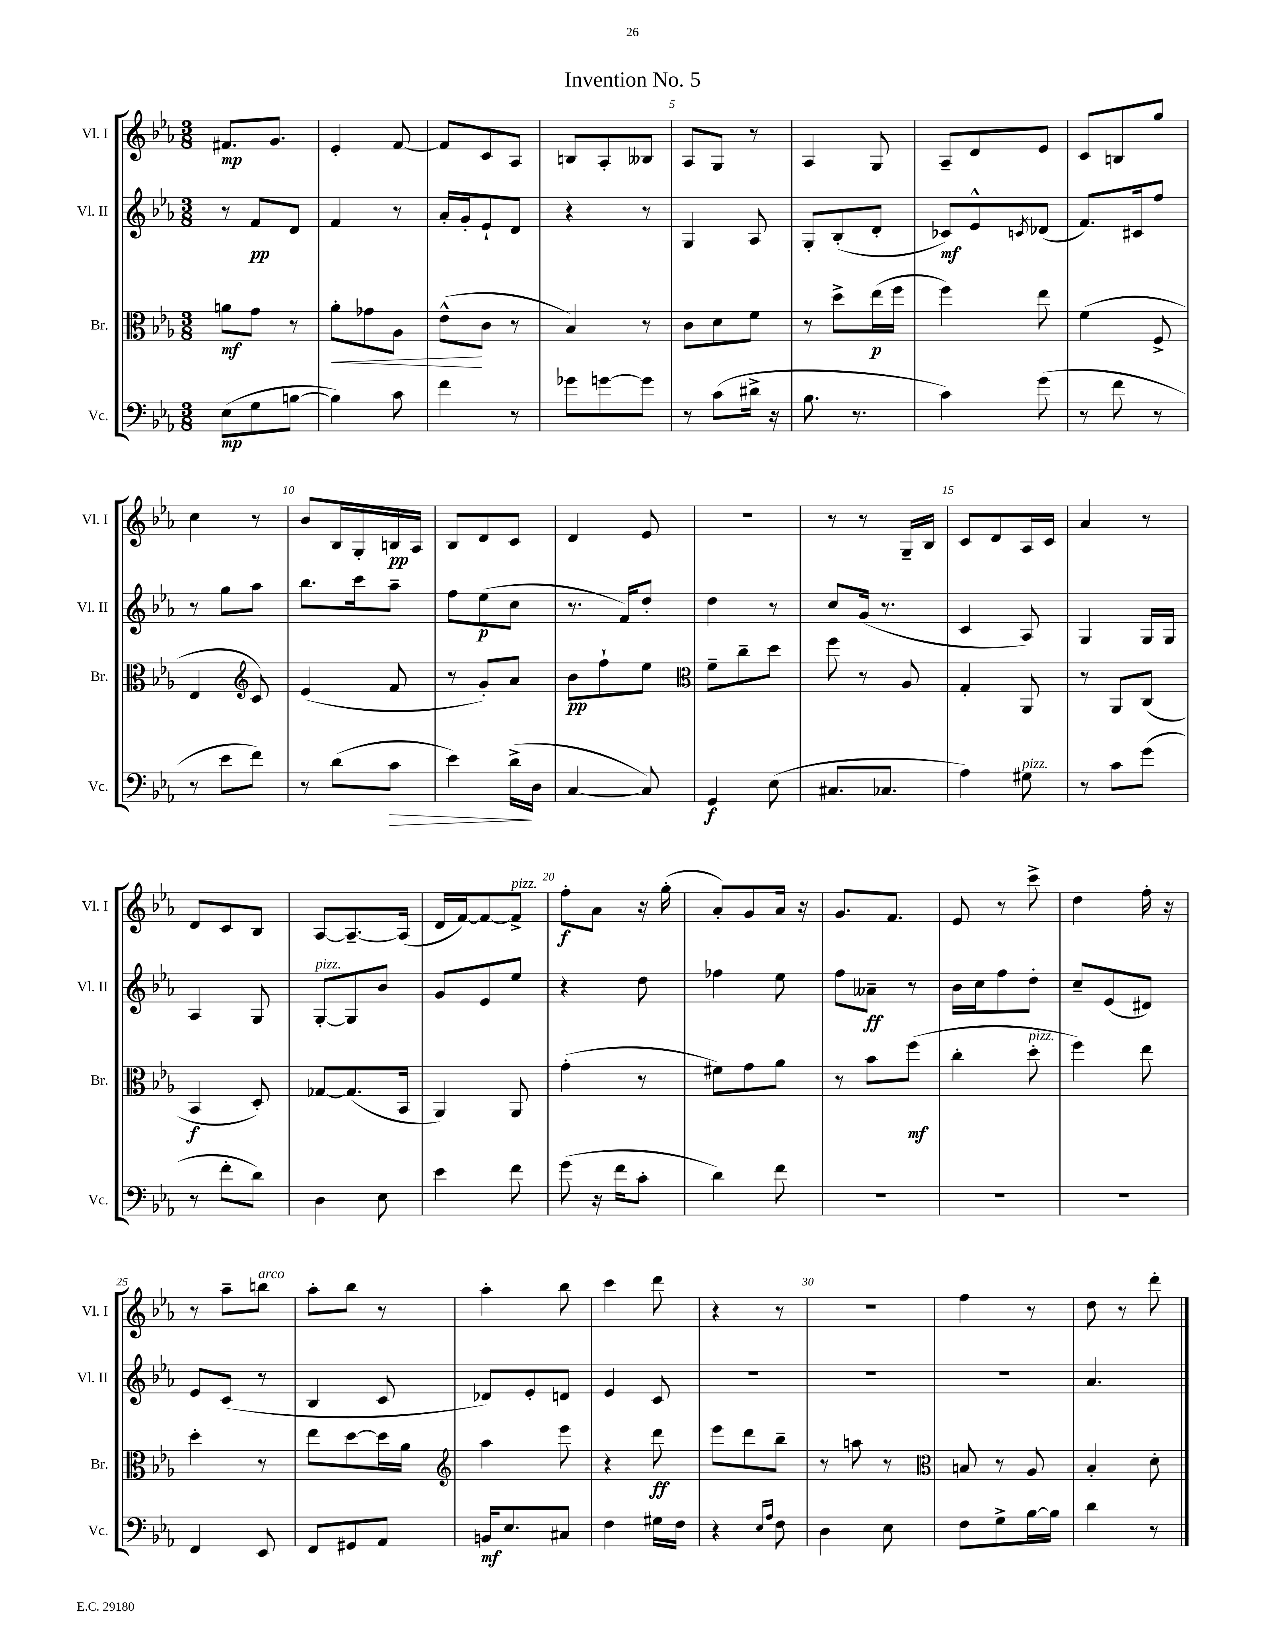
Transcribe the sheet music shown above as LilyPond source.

\header { title = "Invention No. 5" }
<<
\new StaffGroup <<
\new Staff = "s0" \with { instrumentName = "Vl. I" shortInstrumentName = "Vl. I" } {
    \clef treble \key ees \major \numericTimeSignature \time 3/8
    fis'8.\mp g'8. |
    ees'4-. f'8~ |
    f'8 c'8 aes8 |
    b8 aes8-. beses8 |
    aes8 g8 r8 |
    aes4 g8 |
    aes8-- d'8 ees'8 |
    c'8 b8 g''8 |
    c''4 r8 |
    bes'8 bes16 g16-. b16\pp aes16 |
    bes8 d'8 c'8 |
    d'4 ees'8 |
    R4. |
    r8 r8 g16-- bes16 |
    c'8 d'8 aes16 c'16 |
    aes'4 r8 |
    d'8 c'8 bes8 |
    aes8~ aes8.~-- aes16( |
    d'16 f'16~) f'8~ f'8->^\markup { \italic "pizz." } |
    f''8-.\f aes'8 r16 g''16-.( |
    aes'8-.) g'8 aes'16 r16 |
    g'8. f'8. |
    ees'8 r8 c'''8-> |
    d''4 f''16-. r16 |
    r8 aes''8-- b''8^\markup { \italic "arco" } |
    aes''8-. bes''8 r8 |
    aes''4-. bes''8 |
    c'''4 d'''8 |
    r4 r8 |
    R4. |
    f''4 r8 |
    d''8 r8 d'''8-. \bar "|." |
}
\new Staff = "s1" \with { instrumentName = "Vl. II" shortInstrumentName = "Vl. II" } {
    \clef treble \key ees \major \numericTimeSignature \time 3/8
    r8 f'8\pp d'8 |
    f'4 r8 |
    aes'16-. g'16-. ees'8-! d'8 |
    r4 r8 |
    g4 aes8 |
    g8-. bes8-.( d'8-. |
    ces'8\mf) ees'8-^ \acciaccatura { c'8 } des'8( |
    f'8.) cis'16 f''8 |
    r8 g''8 aes''8 |
    bes''8. c'''16 aes''8-- |
    f''8 ees''8\p( c''8 |
    r8. f'16) d''8-. |
    d''4 r8 |
    c''8 g'16( r8. |
    c'4 aes8) |
    g4 g16 g16 |
    aes4 g8 |
    g8~-.^\markup { \italic "pizz." } g8 bes'8 |
    g'8 ees'8 ees''8 |
    r4 d''8 |
    fes''4 ees''8 |
    f''8 aeses'8--\ff r8 |
    bes'16 c''16 f''8 d''8-. |
    c''8-- ees'8( dis'8) |
    ees'8 c'8( r8 |
    bes4 c'8 |
    des'8) ees'8-. d'8 |
    ees'4 c'8 |
    R4. |
    R4. |
    R4. |
    aes'4. \bar "|." |
}
\new Staff = "s2" \with { instrumentName = "Br." shortInstrumentName = "Br." } {
    \clef alto \key ees \major \numericTimeSignature \time 3/8
    a'8\mf g'8 r8 |
    aes'8-.\< ges'8 aes8 |
    ees'8-^\!( c'8 r8 |
    bes4) r8 |
    c'8 d'8 f'8 |
    r8 d''8-> ees''16\p( f''16 |
    f''4) ees''8 |
    f'4( f8-> |
    ees4 \clef treble c'8) |
    ees'4( f'8 |
    r8 g'8-.) aes'8 |
    bes'8\pp f''8-! ees''8 |
    \clef alto f'8-- c''8-- d''8 |
    f''8 r8 aes8 |
    g4-. aes,8 |
    r8 aes,8 c8( |
    bes,4\f d8-.) |
    ges8~ ges8.( bes,16 |
    aes,4) aes,8 |
    g'4-.( r8 |
    fis'8) g'8 aes'8 |
    r8 bes'8 f''8\mf( |
    c''4-. d''8-.^\markup { \italic "pizz." } |
    f''4) ees''8 |
    d''4-. r8 |
    ees''8 d''8~ d''16 aes'16 |
    \clef treble aes''4 ees'''8 |
    r4 d'''8\ff |
    ees'''8 d'''8 bes''8-- |
    r8 a''8 r8 |
    \clef alto b8 r8 aes8 |
    bes4-. d'8-. \bar "|." |
}
\new Staff = "s3" \with { instrumentName = "Vc." shortInstrumentName = "Vc." } {
    \clef bass \key ees \major \numericTimeSignature \time 3/8
    ees8\mp( g8 b8~ |
    b4) c'8 |
    f'4 r8 |
    ges'8 g'8~ g'8 |
    r8 c'8( dis'16-> r16 |
    bes8. r8. |
    c'4) g'8( |
    r8 f'8 r8 |
    r8 ees'8 f'8) |
    r8 d'8( c'8\> |
    ees'4) d'16->\!( d16 |
    c4~ c8) |
    g,4\f ees8( |
    cis8. ces8. |
    aes4) gis8^\markup { \italic "pizz." } |
    r8 c'8 g'8( |
    r8 f'8-. d'8) |
    d4 ees8 |
    ees'4 f'8 |
    g'8( r16 f'16 c'8-. |
    d'4) f'8 |
    R4. |
    R4. |
    R4. |
    f,4 ees,8 |
    f,8 gis,8 aes,8 |
    b,16\mf ees8. cis8 |
    f4 gis16 f16 |
    r4 \grace { ees16 aes16 } f8 |
    d4 ees8 |
    f8 g8-> bes16~ bes16 |
    d'4 r8 \bar "|." |
}
>>
>>
\layout { \context { \Score \override BarNumber.break-visibility = ##(#f #t #t) barNumberVisibility = #(every-nth-bar-number-visible 5) } }
